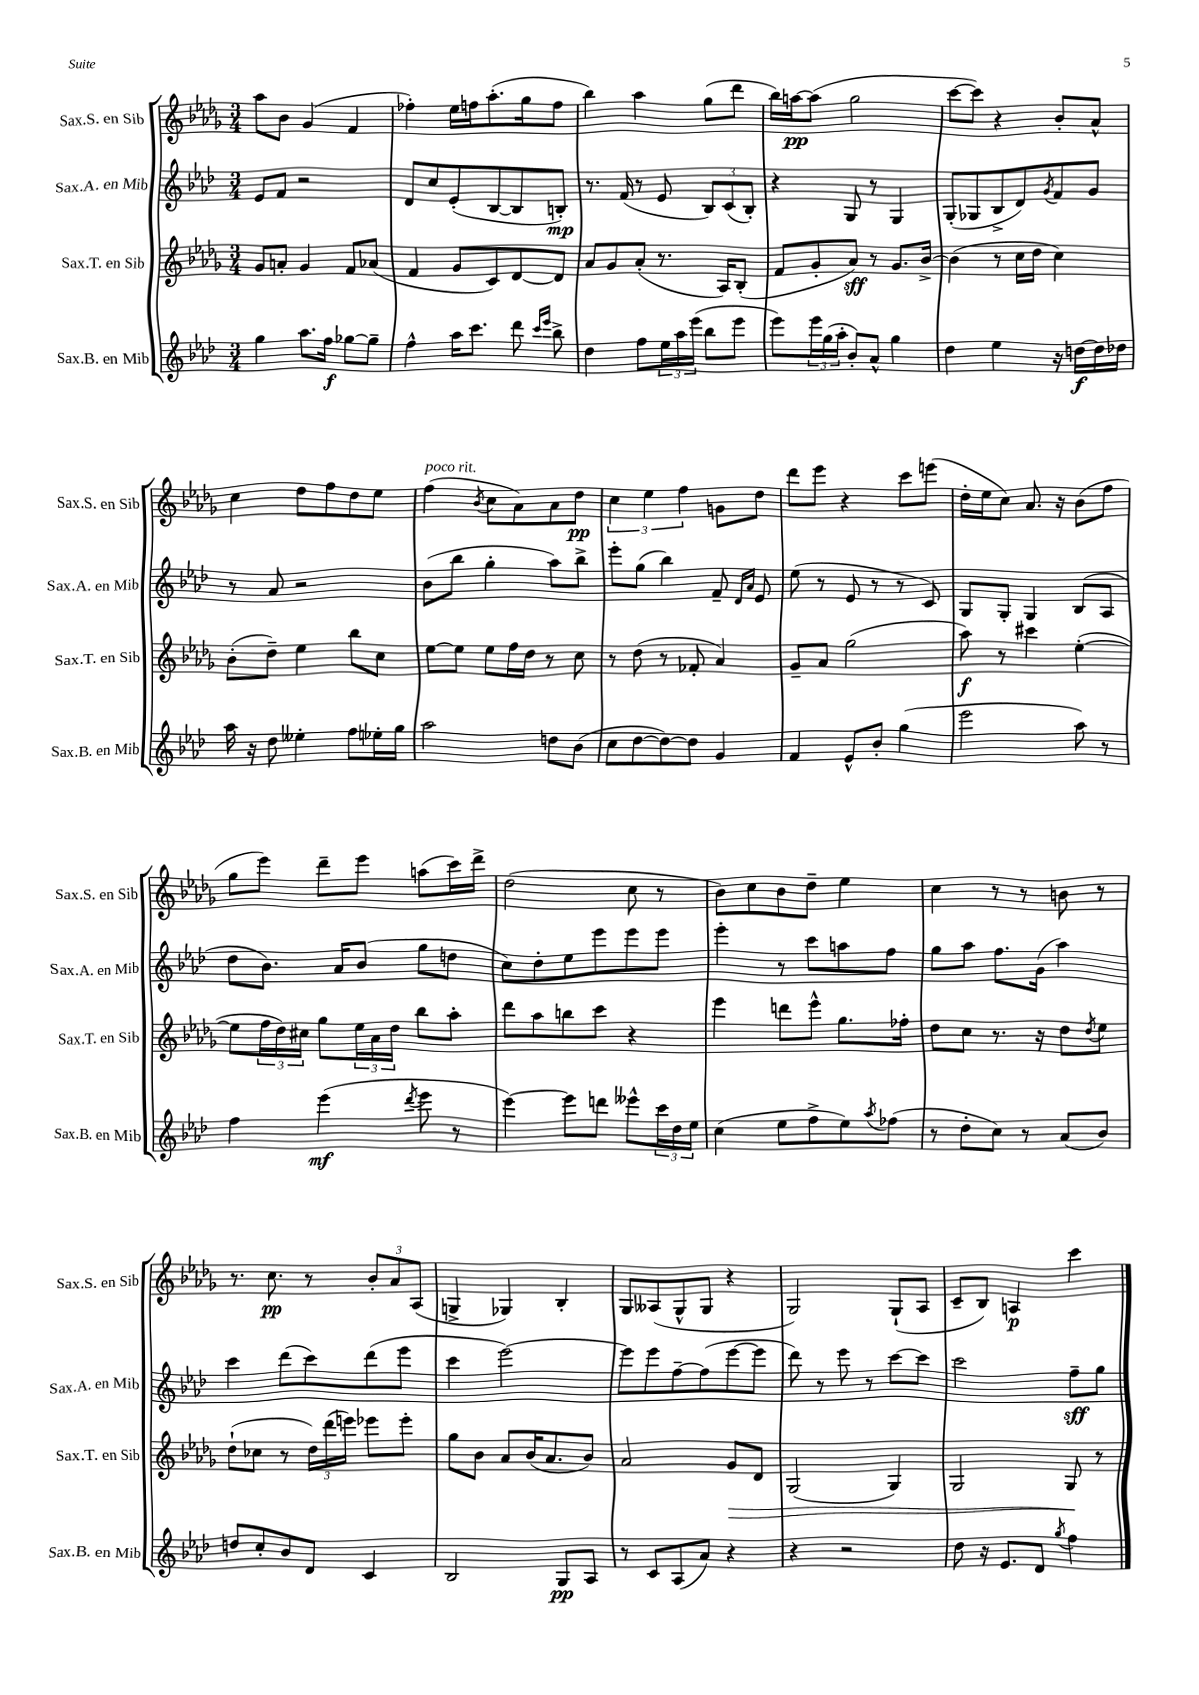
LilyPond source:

<<
\new StaffGroup <<
\new Staff = "s0" \with { instrumentName = "Sax.S. en Sib" shortInstrumentName = "Sax.S. en Sib" } {
    \clef treble \key des \major \numericTimeSignature \time 3/4
    aes''8 bes'8 ges'4( f'4 |
    fes''4-.) ees''16 f''16 aes''8.-.( ges''16 f''8 |
    bes''4) aes''4 ges''8( des'''8 |
    bes''16) a''16~\pp a''8( ges''2 |
    c'''8~ c'''8) r4 bes'8-. aes'8-^ |
    c''4 des''8 f''8 des''8 ees''8 |
    f''4^\markup { \italic "poco rit." }( \acciaccatura { bes'8 } c''8 aes'8) aes'8 des''8\pp |
    \tuplet 3/2 { c''4 ees''4 f''4 } g'8 des''8 |
    des'''8 ees'''8 r4 c'''8 e'''8( |
    des''16-. ees''16 c''8) aes'8. r16 bes'8( f''8 |
    ges''8 ees'''8) des'''8-- ees'''8 a''8( c'''16) des'''16-> |
    des''2( c''8 r8 |
    bes'8) c''8 bes'8 des''8-- ees''4 |
    c''4 r8 r8 b'8 r8 |
    r8. c''8.\pp r8 \tuplet 3/2 { bes'8-. aes'8 aes8( } |
    g4-> ges4) bes4-. |
    ges8 aeses8( ges8-^ ges8 r4 |
    ges2) ges8-!( aes8 |
    c'8-- bes8) a4\p c'''4 \bar "|." |
}
\new Staff = "s1" \with { instrumentName = "Sax.A. en Mib" shortInstrumentName = "Sax.A. en Mib" } {
    \clef treble \key aes \major \numericTimeSignature \time 3/4
    ees'8 f'8 r2 |
    des'8 c''8 ees'8-.( bes8~ bes8 b8-.\mp) |
    r8. f'16( r8 ees'8 \tuplet 3/2 { bes8) c'8( bes8-.) } |
    r4 g8 r8 g4 |
    g8-.( ges8 bes8-> des'8) \acciaccatura { g'8 } f'8 g'8 |
    r8 aes'8 r2 |
    bes'8( bes''8 g''4-. aes''8) bes''8-> |
    ees'''8-. g''8( bes''4) f'8-- \grace { des'16 aes'16 } ees'8 |
    ees''8( r8 ees'8 r8 r8 c'8) |
    g8 g8-. g4 bes8( aes8 |
    des''8 bes'8.) aes'16 bes'8( g''8 d''8 |
    c''8) des''8-. ees''8 ees'''8 ees'''8 ees'''8 |
    ees'''4-. r8 c'''8 a''8 f''8 |
    g''8 aes''8 f''8. g'16( aes''4) |
    c'''4 des'''8( c'''8) des'''8( ees'''8 |
    c'''4 ees'''2~) |
    ees'''8 ees'''8 f''8~-- f''8( ees'''8~ ees'''8 |
    des'''8) r8 ees'''8 r8 c'''8~ c'''8 |
    c'''2 f''8--\sff g''8 \bar "|." |
}
\new Staff = "s2" \with { instrumentName = "Sax.T. en Sib" shortInstrumentName = "Sax.T. en Sib" } {
    \clef treble \key des \major \numericTimeSignature \time 3/4
    ges'8 a'8-. ges'4 f'8 aes'8( |
    f'4 ges'8 c'8) des'8~ des'8 |
    aes'8 ges'8 aes'8-.( r8. aes16) bes8-.( |
    f'8 ges'8-. aes'8\sff) r8 ges'8. bes'16~-> |
    bes'4( r8 c''16 des''16 c''4) |
    bes'8-.( des''8--) ees''4 bes''8 c''8 |
    ees''8~ ees''8 ees''8 f''16 des''16 r8 c''8 |
    r8 des''8( r8 fes'8-. aes'4) |
    ges'8-- aes'8 ges''2( |
    aes''8\f) r8 cis'''4 ees''4~-.( |
    ees''8 \tuplet 3/2 { f''16 des''16) cis''16 } ges''8 \tuplet 3/2 { ees''16 aes'16 des''16 } bes''8 aes''8-. |
    des'''8 aes''8 b''8 c'''8 r4 |
    ees'''4 d'''8 ees'''8-^ ges''8. fes''16-. |
    des''8 c''8 r8. r16 des''8 \acciaccatura { des''8 } ees''8 |
    des''8-!( ces''8 r8 \tuplet 3/2 { des''16) des'''16( e'''16) } ees'''8 ees'''8-. |
    ges''8 bes'8 aes'8 bes'16( aes'8. bes'8) |
    aes'2 ges'8\> des'8 |
    ges2( ges4) |
    ges2 ges8\! r8 \bar "|." |
}
\new Staff = "s3" \with { instrumentName = "Sax.B. en Mib" shortInstrumentName = "Sax.B. en Mib" } {
    \clef treble \key aes \major \numericTimeSignature \time 3/4
    g''4 aes''8. f''16\f ges''8~ ges''8-- |
    f''4-^ aes''16 c'''8. des'''8 \grace { c'''16 ees'''16 } bes''8-> |
    des''4 f''8 \tuplet 3/2 { ees''16 aes''16 ees'''16( } bes''8 ees'''8 |
    ees'''8) \tuplet 3/2 { ees'''16 g''16( aes''16-. } bes'8-.) aes'8-^ g''4 |
    des''4 ees''4 r16 d''16~\f d''16 des''16 |
    aes''16 r16 des''8 eeses''4-. f''8 ees''16-. g''16 |
    aes''2 d''8 bes'8( |
    c''8 des''8~ des''8~) des''8 g'4 |
    f'4 ees'8-^ bes'8-. g''4( |
    ees'''2 aes''8) r8 |
    f''4 ees'''4\mf( \acciaccatura { des'''8 } ees'''8 r8 |
    ees'''4~) ees'''8 d'''8 eeses'''8-^ \tuplet 3/2 { c'''16 des''16 ees''16 } |
    c''4( ees''8 f''8-> ees''8) \acciaccatura { aes''8 } fes''8( |
    r8 des''8-. c''8) r8 aes'8( bes'8) |
    d''8 c''8-. bes'8 des'8 c'4 |
    bes2 g8\pp aes8 |
    r8 c'8 aes8( aes'8) r4 |
    r4 r2 |
    des''8 r16 ees'8. des'8 \acciaccatura { g''8 } f''4 \bar "|." |
}
>>
>>
\layout { \context { \Score \remove "Bar_number_engraver" } }
